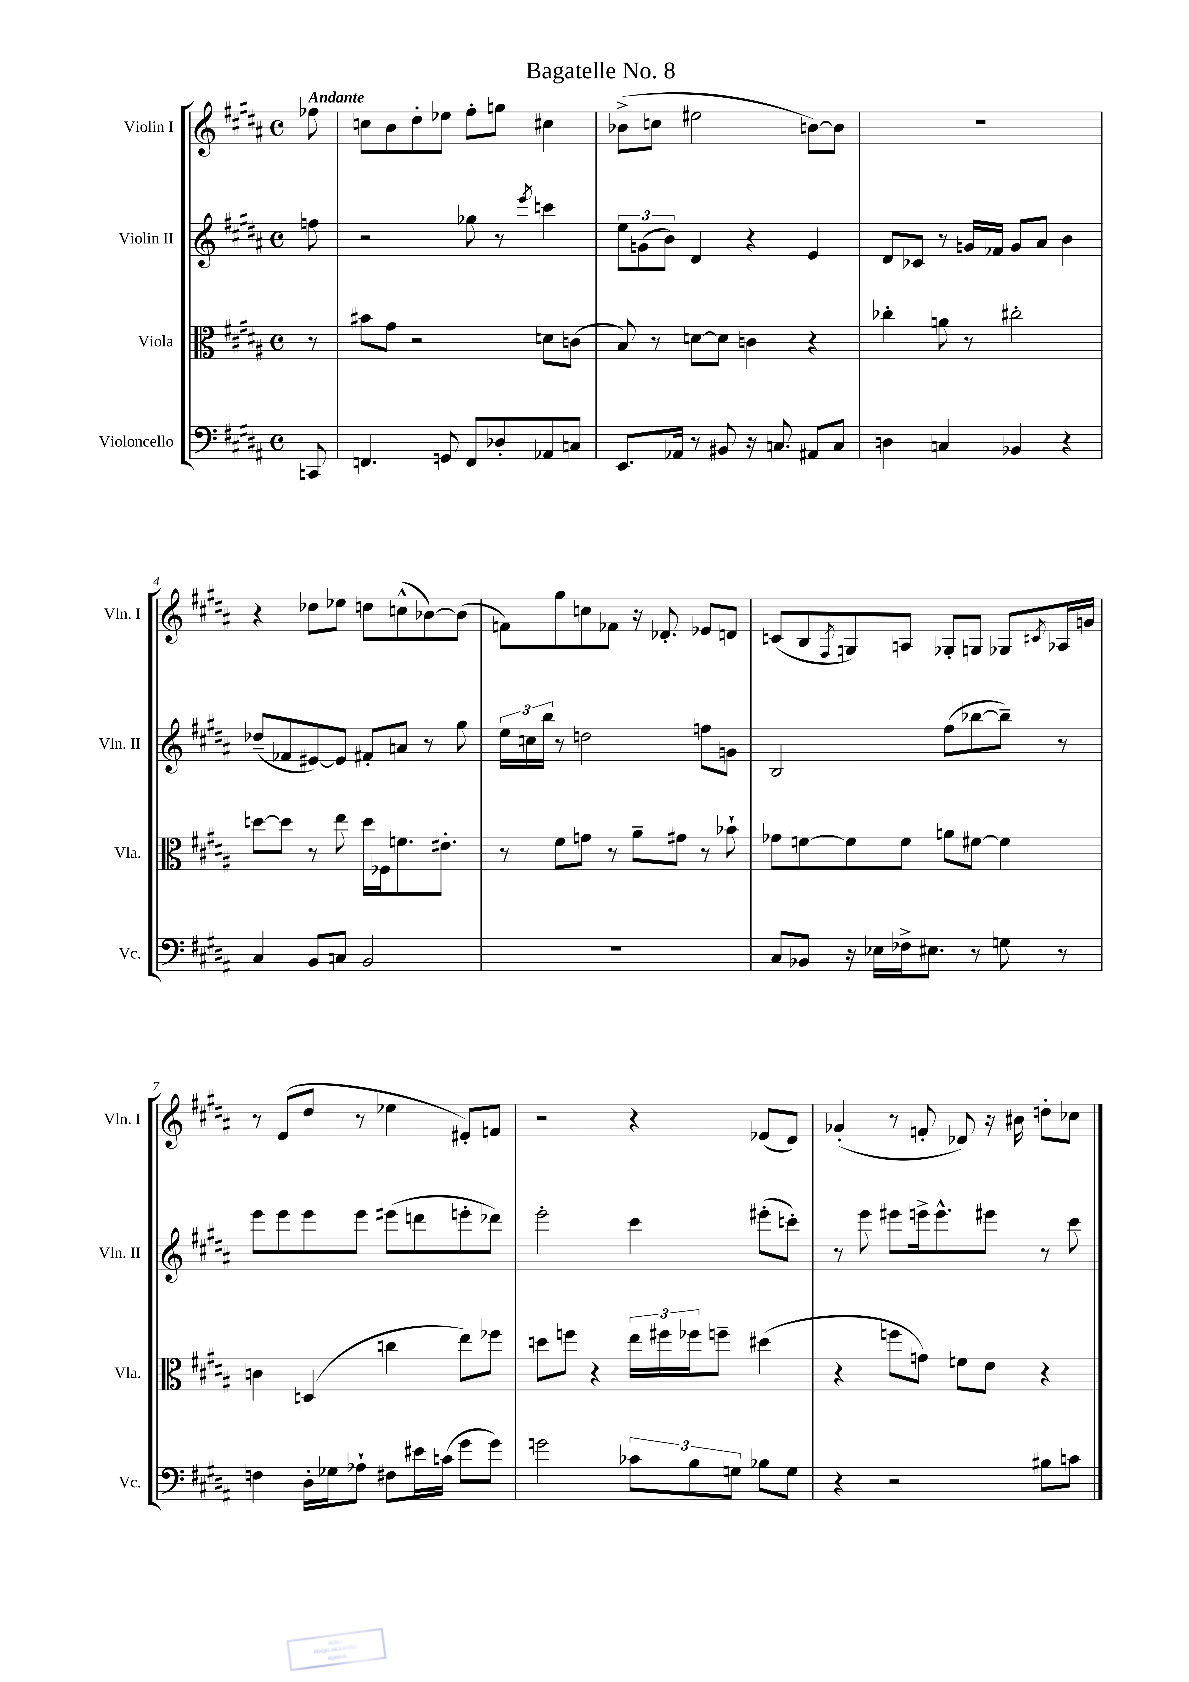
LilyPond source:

\header { title = "Bagatelle No. 8" }
<<
\new StaffGroup <<
\new Staff = "s0" \with { instrumentName = "Violin I" shortInstrumentName = "Vln. I" } {
    \clef treble \key b \major \defaultTimeSignature \time 4/4 \partial 8 \tempo "Andante"
    fes''8 |
    c''8 b'8 dis''8-. ees''8 fis''8-. g''8 cis''4 |
    bes'8->( c''8 eis''2 b'8~) b'8 |
    R1 |
    r4 des''8 ees''8 d''8 c''8-^( bes'8~) bes'8( |
    f'8) gis''8 c''8 fes'8 r16 des'8.-. ees'8 d'8 |
    c'8( b8 \acciaccatura { fis8 } g8) a8 ges8-. g8 ges8 \acciaccatura { cis'8 } aes16 g'16 |
    r8 e'8( dis''8 r8 ees''4 eis'8-.) f'8 |
    r2 r4 ees'8( dis'8) |
    ges'4-.( r8 f'8-. des'8) r16 bis'16 d''8-. ces''8 \bar "|." |
}
\new Staff = "s1" \with { instrumentName = "Violin II" shortInstrumentName = "Vln. II" } {
    \clef treble \key b \major \defaultTimeSignature \time 4/4 \partial 8
    f''8 |
    r2 ges''8 r8 \acciaccatura { e'''8 } c'''4 |
    \tuplet 3/2 { e''8 g'8( b'8) } dis'4 r4 e'4 |
    dis'8 ces'8 r8 g'16 fes'16 g'8 ais'8 b'4 |
    des''8--( fes'8 eis'8~) eis'8 fis'8-. a'8 r8 gis''8 |
    \tuplet 3/2 { e''16 c''16 b''16 } r8 d''2 f''8 g'8 |
    b2 fis''8( bes''8~ bes''8--) r8 |
    e'''8 e'''8 e'''8 e'''8 eis'''8( d'''8 e'''8-. des'''8) |
    e'''2-. cis'''4 eis'''8-.( c'''8-.) |
    r8 e'''8 eis'''8 e'''16-> e'''8.-^ eis'''8 r8 cis'''8 \bar "|." |
}
\new Staff = "s2" \with { instrumentName = "Viola" shortInstrumentName = "Vla." } {
    \clef alto \key b \major \defaultTimeSignature \time 4/4 \partial 8
    r8 |
    bis'8 gis'8 r2 d'8 c'8( |
    b8) r8 d'8~ d'8 c'4 r4 |
    ces''4-. a'8 r8 cis''2-. |
    d''8~ d''8 r8 e''8 d''16 fes16 f'8. eis'8.-. |
    r8 fis'8 g'8 r8 ais'8-- gis'8 r8 bes'8-! |
    ges'8 f'8~ f'8 f'8 a'8 fis'8~ fis'4 |
    c'4 d4( c''4 e''8) fes''8 |
    d''8 f''8 r4 \tuplet 3/2 { e''16 fis''16 fes''16 } f''8-- dis''4( |
    r4 f''8 g'8) f'8 e'8 r4 \bar "|." |
}
\new Staff = "s3" \with { instrumentName = "Violoncello" shortInstrumentName = "Vc." } {
    \clef bass \key b \major \defaultTimeSignature \time 4/4 \partial 8
    c,8 |
    f,4. g,8 f,8 des8-. aes,8 c8 |
    e,8. aes,16 r8 bis,8 r16 c8. ais,8 c8 |
    d4 c4 bes,4 r4 |
    cis4 b,8 c8 b,2 |
    R1 |
    cis8 bes,8 r16 ees16 fes16-> eis8. r8 g8 r8 |
    f4 dis16-. ges16 aes8-! fis8 eis'16 c'16( gis'8 gis'8) |
    g'2 \tuplet 3/2 { ces'8 b8 g8 } bes8 g8 |
    r4 r2 bis8 c'8 \bar "|." |
}
>>
>>
